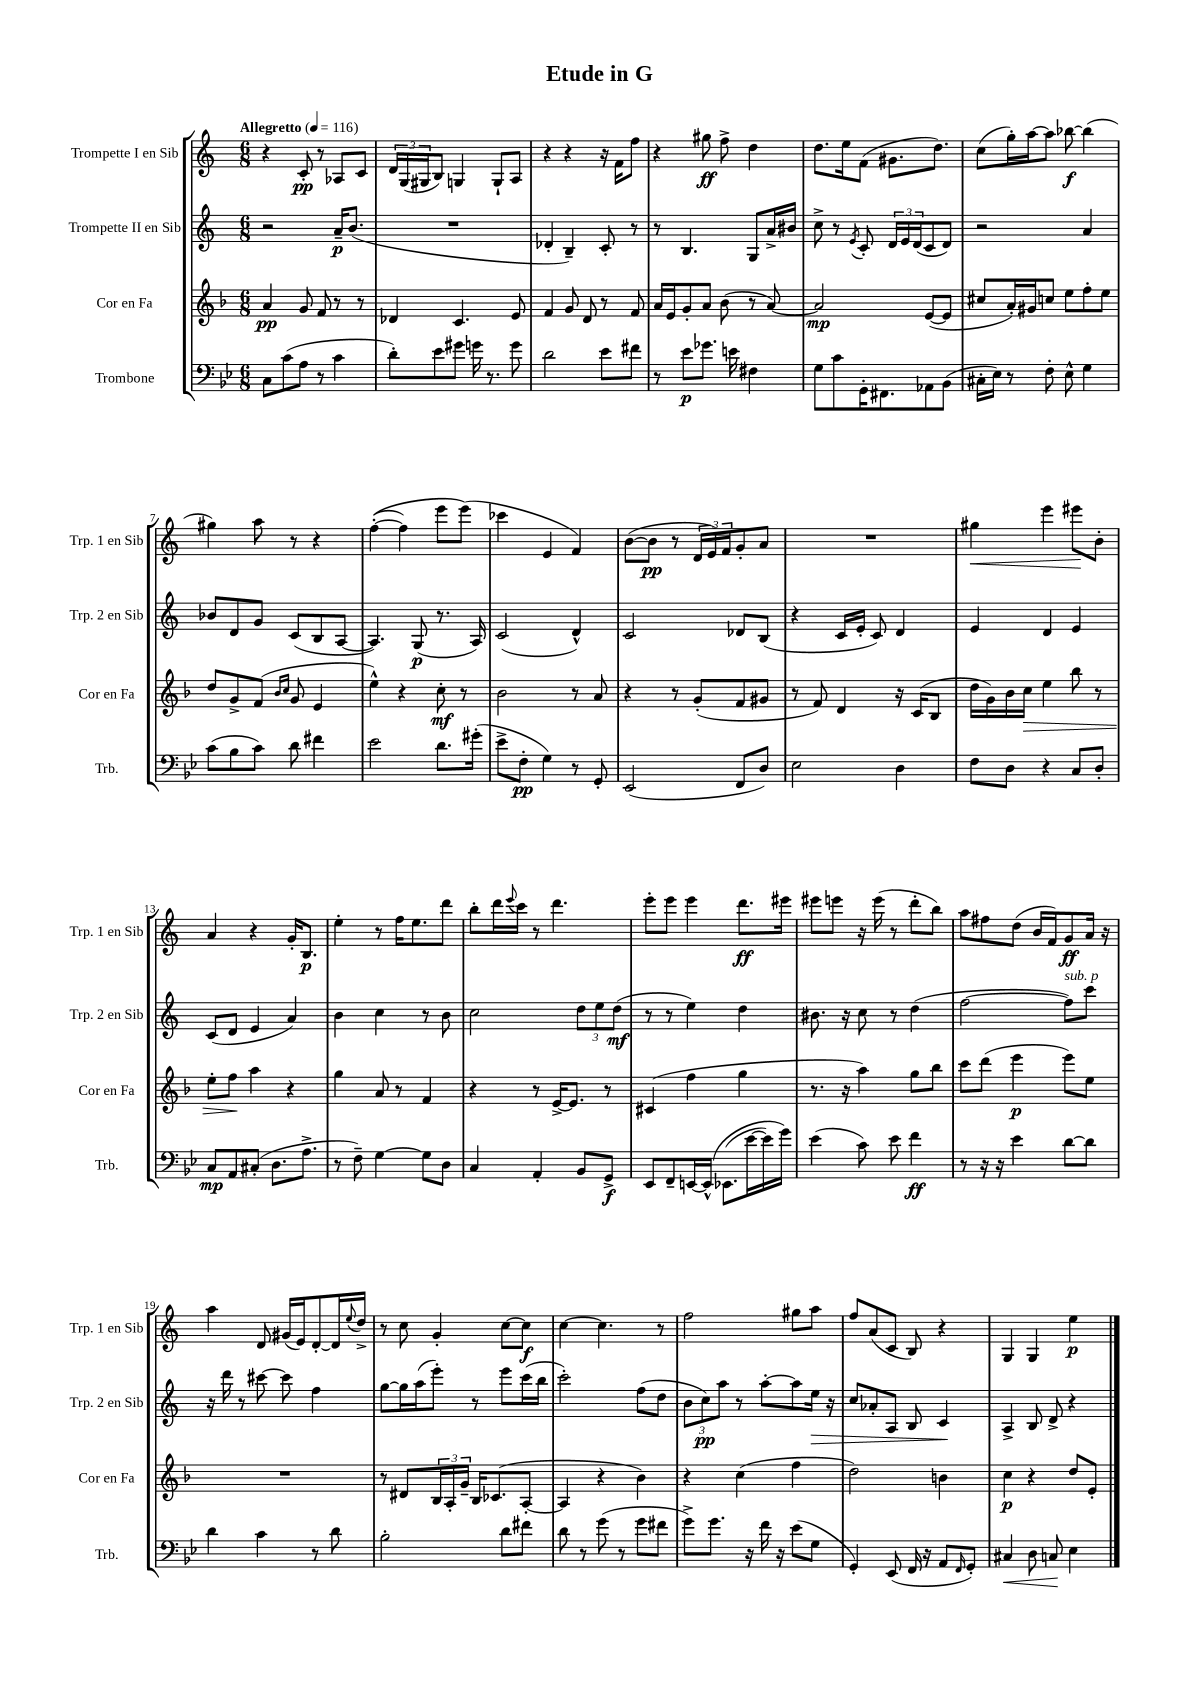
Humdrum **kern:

**kern	**kern	**kern	**kern
*staff4	*staff3	*staff2	*staff1
*clefF4	*clefG2	*clefG2	*clefG2
*k[b-e-]	*k[b-]	*k[]	*k[]
*M6/8	*M6/8	*M6/8	*M6/8
*MM116	*MM116	*MM116	*MM116
8C\L	4a/	2r	4r
(8c\	.	.	.
8A\J	8g/	.	8c'/
8r	8f/	.	8r
4c\	8r	16a~/LK	8A-/L
.	.	(8.b/J	.
.	8r	.	8c/J
=	=	=	=
8d'\L)	4d-/	2.r	24d/LL
.	.	.	(24G/
.	.	.	24G#/J
8e-\	.	.	8B/J)
8g#\J	4.c/	.	4G/
16g\	.	.	.
8.r	.	.	.
.	.	.	8G`/L
8g\	8e/	.	8A/J
=	=	=	=
2d\	4f/	4d-'/	4r
.	8g/	4B~/)	4r
.	8d/	.	.
8e-\L	8r	8c'/	16r
.	.	.	16f\LK
8f#\J	8f/	8r	8ff\J
=	=	=	=
8r	16a/LL	8r	4r
.	16e/J	.	.
8e-\L	8g'/	4.B/	.
8.g-\J	8a/J	.	8gg#\
.	(8b-\	.	8ff^\
16e\	.	.	.
4F#\	8r	8G/L	4dd\
.	[8a/)	16a^/L	.
.	.	16b#/JJ	.
=	=	=	=
8G\L	2a/]	8cc^\	8.dd\L
8c\	.	8r	.
.	.	.	16ee\k
.	.	8qe/	.
16GG'\K	.	8c'/	(8f\J
8.FF#\	.	.	.
.	.	24d/LL	8.g#\L
.	.	24e/	.
.	.	(24d/J	.
8AA-\	([8e/L	8c/	.
.	.	.	8.dd\J)
(8BB-\J	8e/]J	8d/J)	.
=	=	=	=
16C#'\LL	8cc#/L	2r	(8cc\L
16E-\JJ)	.	.	.
8r	16a'/L)	.	16gg'\L)
.	16g#/J	.	[16aa\J
8F'\	8cc/J	.	8aa\]J
8E-^^\	8ee\L	.	[8bb-\
4G\	8ff'\	4a/	(4bb-\]
.	8ee\J	.	.
=	=	=	=
(8c\L	8dd/L	8b-/L	4gg#\)
8B-\	8g^/	8d/	.
8c\J)	(8f/J	8g/J	8aa\
.	16qqb-/LL	.	.
.	16qqcc/JJ	.	.
8d\	8g/	(8c/L	8r
4f#\	4e/	8B/	4r
.	.	[8A/J	.
=	=	=	=
2e-\	4ee^^\)	4.A/])	&(([4ff'\
.	4r	.	4ff\])
.	.	(8G/	.
8.d\L	8cc'\	8.r	8eee\L
.	8r	.	(8eee\J&)
(16g#'\Jk	.	16A/)	.
=	=	=	=
8e-^\L	2b-\	(2c/	4ccc-\
8F'\J	.	.	.
4G\)	.	.	4e/
8r	8r	4d^^/)	4f/)
8GG'/	8a/	.	.
=	=	=	=
(2EE-/	4r	2c/	([8b\L
.	.	.	8b\]J
.	8r	.	8r
.	(8g'/L	.	24d/LL
.	.	.	24e/)
.	.	.	24f/J
8FF/L	8f/	8d-/L	8g'/
8D/J)	8g#/J	(8B/J	8a/J
=	=	=	=
2E-\	8r	4r	2.r
.	8f/)	.	.
.	4d/	16c/LL	.
.	.	16e'/JJ	.
.	.	8c/)	.
4D\	16r	4d/	.
.	(16c/LK	.	.
.	8B-/J	.	.
=	=	=	=
8F\L	16dd\LL	4e/	4gg#\
.	16g\)	.	.
8D\J	16b-\	.	.
.	16cc\JJ	.	.
4r	4ee\	4d/	4eee\
8C/L	8bb-\	4e/	8eee#\L
8D'/J	8r	.	8b'\J
=	=	=	=
8C/L	8ee'\L	(8c/L	4a/
8AA/	8ff\J	8d/J	.
(8C#'/J	4aa\	4e/	4r
8.D\L	.	.	.
.	4r	4a/)	16g'/LK
8.A^\J	.	.	8.B/J
=	=	=	=
8r	4gg\	4b\	4ee'\
8F~\)	.	.	.
[4G\	8a/	4cc\	8r
.	8r	.	16ff\LK
.	.	.	8.ee\
8G\]L	4f/	8r	.
8D\J	.	8b\	8ddd\J
=	=	=	=
4C/	4r	2cc\	8bb'\L
.	.	.	16ddd\L
.	.	.	8qqeee/
.	.	.	16ccc\JJ
4AA'/	8r	.	8r
.	[16e^/LK	.	4.ddd\
.	8.e/]J	.	.
8BB-/L	.	12dd\L	.
.	.	12ee\	.
8GG^/J	8r	.	.
.	.	(12dd\J	.
=	=	=	=
8EE-/L	(4c#/	8r	8eee'\L
8FF~/	.	8r	8eee\J
[16EE/L	4ff\	4ee\)	4eee\
&(16EE^^/]JJ	.	.	.
(8.EE-\L	.	.	.
.	4gg\	4dd\	8.ddd\L
[16e-\L	.	.	.
16e-\])	.	.	.
16g\JJ&)	.	.	16eee#\Jk
=	=	=	=
(4e-\	8.r	8.b#\	8eee#\L
.	.	.	8eee\J
.	16r	16r	.
8c\)	4aa\)	8cc\	16r
.	.	.	(16eee\
8e-\	.	8r	8r
4f\	8gg\L	(4dd\	8ddd'\L
.	8bb-\J	.	8bb\J)
=	=	=	=
8r	8ccc\L	[2ff\	8aa\L
16r	(8ddd\J	.	8ff#\
16r	.	.	.
4e-\	4eee\	.	(8dd\J
.	.	.	16b/LL
.	.	.	16f/J)
[8d\L	8eee\L)	8ff\]L)	8g/
8d\]J	8ee\J	8ccc\J	16a/Jk
.	.	.	16r
=	=	=	=
4d\	2.r	16r	4aa\
.	.	16ddd\	.
.	.	8r	.
4c\	.	[8ccc#\	8d/
.	.	8ccc#\]	(16g#/LL
.	.	.	16e/J)
8r	.	4ff\	[8d'/
8d\	.	.	16d/]L
.	.	.	8qqee/
.	.	.	16dd^/JJ
=	=	=	=
2B-'\	8r	[8gg\L	8r
.	8d#/L	16gg\]L	8cc\
.	.	(16aa\J	.
.	24B-/L	8eee'\J)	4g'/
.	24A'/	.	.
.	24g~/JJ	.	.
.	16B-/LK	8r	.
.	(8.c-/	.	.
8d\L	.	8eee\L	[8cc\L
8f#\J	[8A'/J	(16ccc\L	8cc\]J
.	.	16bb\JJ	.
=	=	=	=
8d\	4A/]	2ccc'\)	[4cc\
8r	.	.	.
(8g\	4r	.	4.cc\]
8r	.	.	.
8g\L	4b-\)	(8ff\L	.
8f#\J	.	8dd\J	8r
=	=	=	=
8g^\L)	4r	12b\L	2ff\
.	.	12cc\)	.
8.g\J	.	.	.
.	.	12aa\J	.
.	(4cc\	8r	.
16r	.	.	.
16f\	.	[8aa'\L	.
16r	.	.	.
(8e-\L	4ff\	8aa\]	8gg#\L
8G\J	.	16ee\Jk	8aa\J
.	.	16r	.
=	=	=	=
4GG'/)	2dd\)	8cc/L	8ff/L
.	.	8a-'/	(8a/
(8EE-/	.	8A/J	8c/J
16FF/	.	8B/	8B/)
16r	.	.	.
8AA/L	4b\	4c/	4r
16qqFF/	.	.	.
8GG'/J)	.	.	.
=	=	=	=
4C#/	4cc\	4A^/	4G/
8D\	4r	8B/	4G/
8C/	.	8d^/	.
4E-\	8dd/L	4r	4ee\
.	8e'/J	.	.
==	==	==	==
*-	*-	*-	*-
